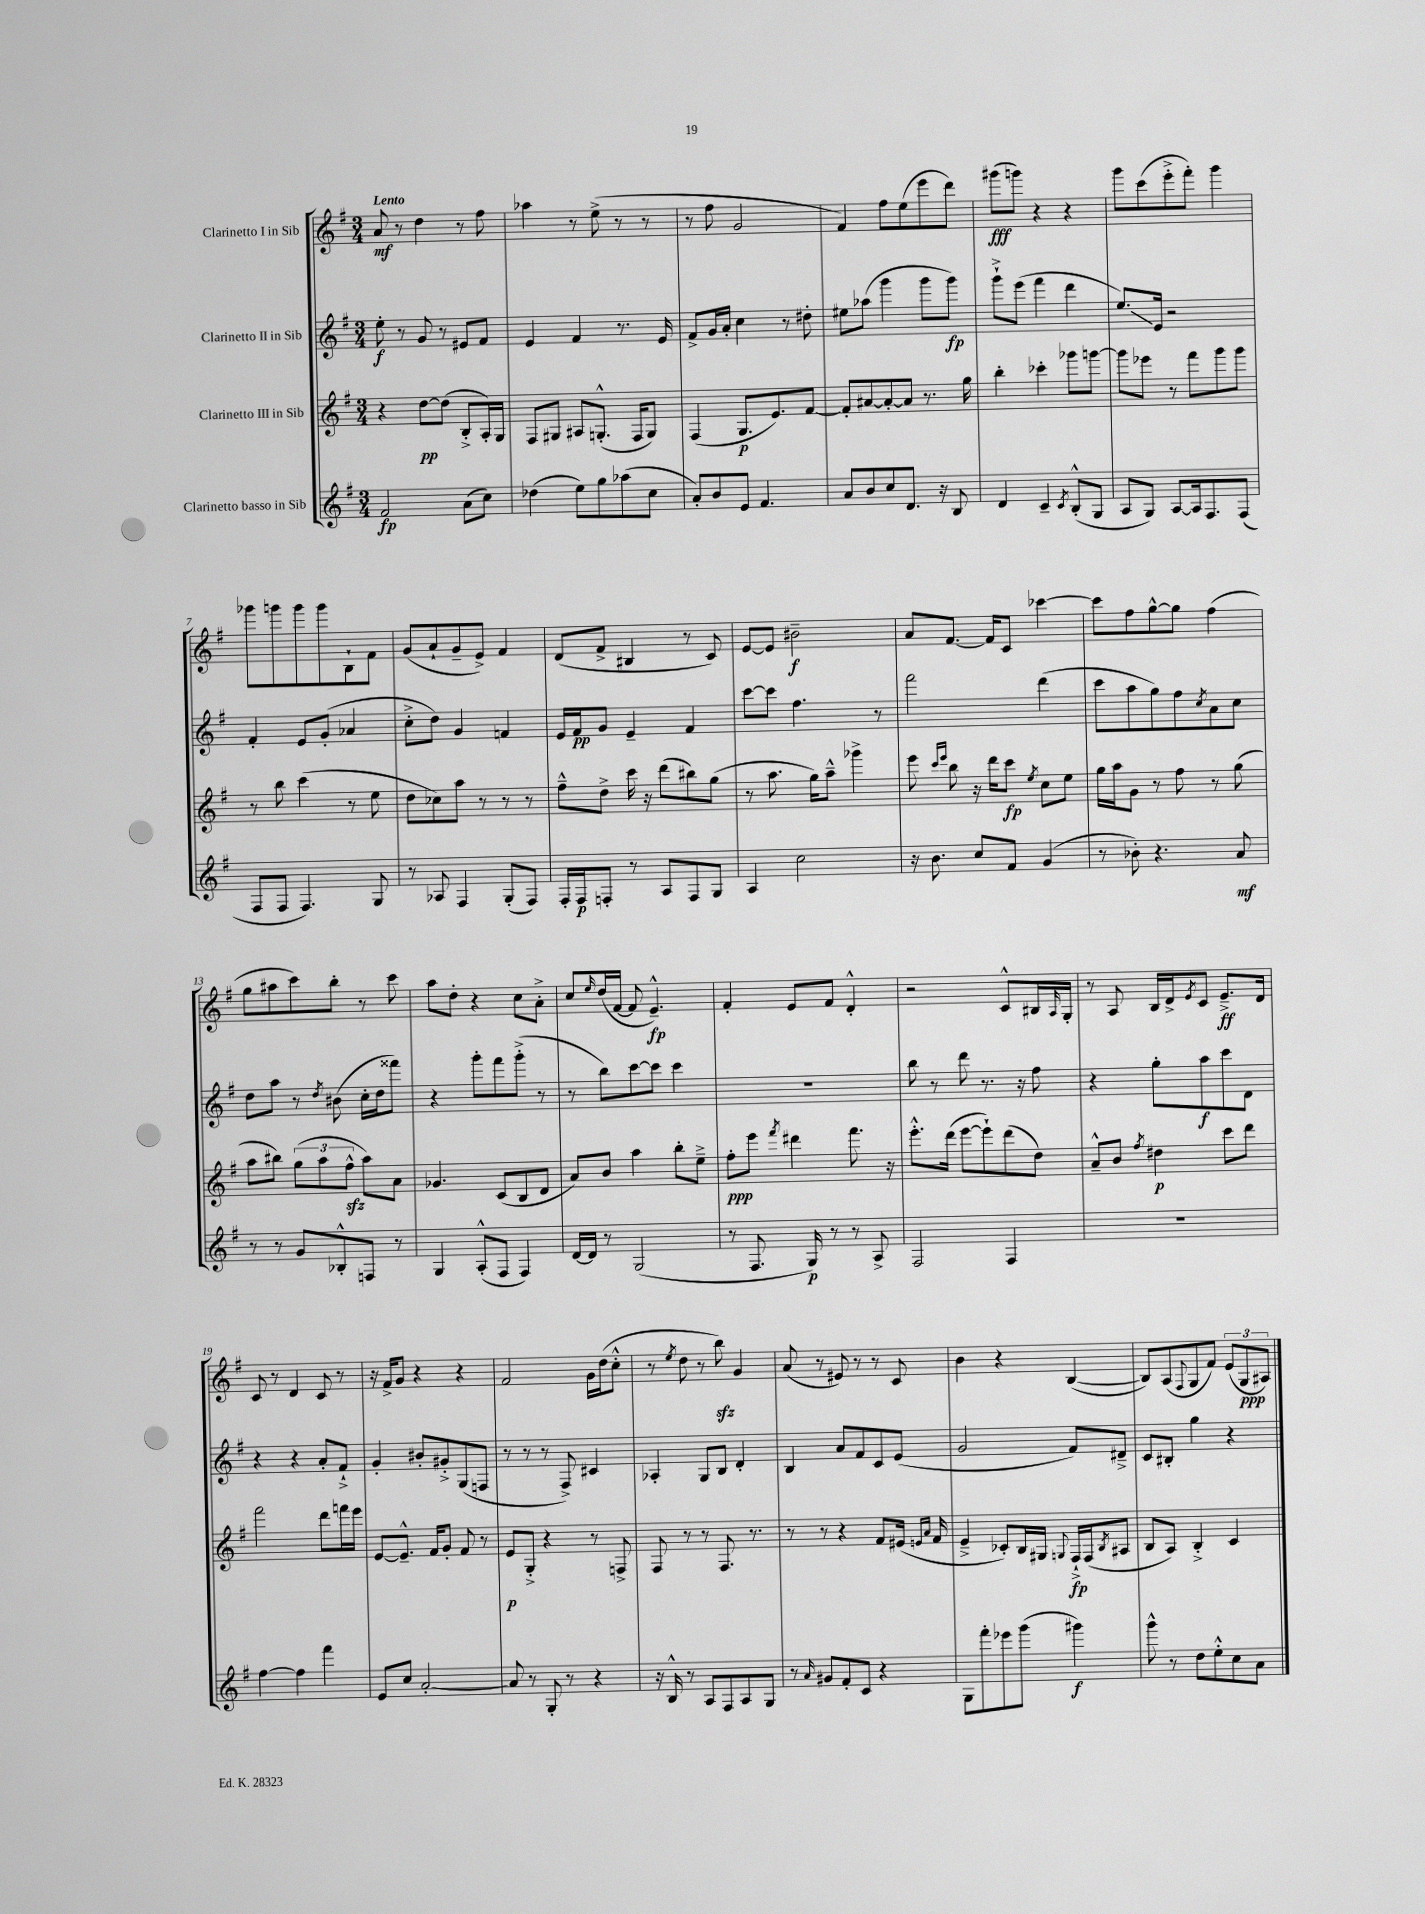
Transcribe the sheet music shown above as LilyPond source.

<<
\new StaffGroup <<
\new Staff = "s0" \with { instrumentName = "Clarinetto I in Sib" } {
    \clef treble \key g \major \numericTimeSignature \time 3/4 \tempo "Lento"
    a'8\mf r8 d''4 r8 fis''8 |
    aes''4 r8 e''8->( r8 r8 |
    r8 fis''8 g'2 |
    fis'4) fis''8 e''8( e'''8 d'''8) |
    gis'''8\fff( g'''8) r4 r4 |
    g'''8 c'''8( e'''8-.-> fis'''8-.) g'''4 |
    ges'''8 g'''8 g'''8 g'''8 b8-! fis'8 |
    g'8( a'8-! g'8-- e'8->) fis'4 |
    d'8( fis'8-> bis4 r8 c'8) |
    e'8~ e'8 bis'2--\f |
    a'8 fis'8.~ fis'16 c'8 ces'''4~ |
    ces'''8 fis''8 g''8~-^ g''8 fis''4( |
    g''8 ais''8 c'''8) b''8-. r8 c'''8 |
    a''8 d''8-. r4 c''8 a'8-.-> |
    c''8 \grace { e''16 } d''16( fis'16~ fis'8 e'4.---^\fp) |
    fis'4-. e'8 fis'8 d'4-.-^ |
    r2 c'8-^ bis16 \grace { a16 } g16-. |
    r8 a8 b16 d'16-> \acciaccatura { e'8 } c'8 e'8.--->\ff d'16 |
    c'8 r8 d'4 c'8 r8 |
    r16 fis'16-> g'8 r4 r4 |
    fis'2 g'16 d''16( c''8-.-^ |
    r8 \acciaccatura { e''8 } d''8 r8 b''8\sfz) g'4 |
    a'8( r8 eis'8) r8 r8 c'8 |
    b'4 r4 b4~( |
    b8) a8( \appoggiatura { fis8 } g8 fis'8) \tuplet 3/2 { e'8( g8\ppp ais8) } \bar "|." |
}
\new Staff = "s1" \with { instrumentName = "Clarinetto II in Sib" } {
    \clef treble \key g \major \numericTimeSignature \time 3/4
    e''8-.\f r8 g'8 r8 eis'8 fis'8 |
    e'4 fis'4 r8. e'16 |
    fis'8-> g'16 a'16-. c''4 r8 dis''8-. |
    eis''8 aes''8( g'''4 g'''8 g'''8\fp) |
    g'''8-!-> e'''8( fis'''4 d'''4 |
    e''8.\glissando) e'16 r2 |
    fis'4-. e'8 g'8-.( aes'4 |
    c''8-.-> d''8) g'4 f'4 |
    e'16 fis'16\pp g'8 e'4-- fis'4 |
    c'''8~ c'''8 fis''4. r8 |
    fis'''2 d'''4( |
    c'''8 a''8 g''8) fis''8 \acciaccatura { c''8 } a'8 c''8 |
    d''8 a''8 r8 \acciaccatura { d''8 } bis'8( c''16-. d''16 fisis'''8) |
    r4 g'''8-. fis'''8 g'''8-.->( r8 |
    r8 b''8) c'''8~ c'''8 c'''4 |
    R2. |
    b''8 r8 d'''8 r8. r16 fis''8 |
    r4 g''8-. a''8\f c'''8 d'8 |
    r4 r4 a'8-. fis'8-!-> |
    g'4-. bis'8-. gis'8-.-> g8( f8 |
    r8 r8 r8 fis8->) cis'4 |
    aes4-. g8 b8 d'4-. |
    b4 a'8 fis'8 c'8 e'8( |
    g'2 fis'8) dis'8---> |
    c'8 bis8-. g''4 r4 \bar "|." |
}
\new Staff = "s2" \with { instrumentName = "Clarinetto III in Sib" } {
    \clef treble \key g \major \numericTimeSignature \time 3/4
    r4 d''8~\pp d''8( b8-.-> a16-.) g16 |
    fis8 gis8 ais8 g8.-.-^( fis16 g8) |
    fis4( g8.\p e'8.) fis'8~ |
    fis'8-. ais'8~ ais'8~-. ais'8 r8. g''16 |
    b''4-. ces'''4-. ges'''8 g'''8~ |
    g'''8 ees'''8 r8 fis'''8 g'''8 g'''8 |
    r8 b''8 c'''4( r8 e''8 |
    d''8 ces''8) a''8 r8 r8 r8 |
    fis''8---^ d''8-> c'''16 r16 d'''8( bis''8) g''8( |
    r8 a''8. g''16) a''8---^ ges'''4-> |
    e'''8 \grace { c'''16 e'''16 } b''8 r16 d'''16 c'''8\fp \acciaccatura { e''8 } c''8 e''8 |
    g''16 a''16 g'8 r8 fis''8 r8 g''8( |
    a''8 bis''8) \tuplet 3/2 { g''8( a''8 fis''8-^\sfz } a''8) a'8 |
    ges'4. c'8( b8 d'8 |
    a'8) b'8 a''4 b''8-. e''8---> |
    fis''8-.\ppp e'''8 \acciaccatura { fis'''8 } dis'''4 fis'''8. r16 |
    e'''8.-.-^ d'''16( e'''8~ e'''8-!) d'''8( d''8) |
    a'8---^ b'8 \acciaccatura { fis''8 } dis''4\p c'''8 d'''8 |
    fis'''2 d'''8 f'''16 e'''16 |
    e'8~ e'8.---^ fis'16 g'8-. fis'8 r8 |
    e'8\p g8-.-> r4 r8 f8-> |
    fis8 r8 r8 fis8. r8. |
    r8 r8 r4 fis'8 eis'16( \grace { e'16 a'16 } fis'16 |
    e'4---> ces'8-.) b16 gis16 \appoggiatura { g8 } fis16-!->\fp fis16( \acciaccatura { b8 } ais8 |
    b8 a8) b4-.-> c'4 \bar "|." |
}
\new Staff = "s3" \with { instrumentName = "Clarinetto basso in Sib" } {
    \clef treble \key g \major \numericTimeSignature \time 3/4
    fis'2\fp a'8( c''8) |
    des''4( e''8) g''8 aes''8( c''8 |
    a'8-.) b'8 e'8 fis'4. |
    a'8 b'8 c''8 d'8. r16 b8 |
    d'4 c'4-- \acciaccatura { c'8 } b8-.-^( g8 |
    a8 g8) a8~ a16 fis8. fis8( |
    fis8 fis8 fis4.) g8 |
    r8 aes8 fis4 g8-.( fis8) |
    fis16-. fis16\p f8-. r8 a8 f8 g8 |
    a4 c''2 |
    r16 b'8. c''8 fis'8 g'4( |
    r8 bes'8-.) r4. a'8\mf |
    r8 r8 g'8 bes8-.-^ f8 r8 |
    g4 a8-.-^( fis8 fis4) |
    d'16~ d'16 r8 g2( |
    r8 fis8. g16\p) r8 r8 a8-> |
    fis2 fis4 |
    R2. |
    fis''4~ fis''4 fis'''4 |
    e'8 c''8 a'2~-. |
    a'8 r8 g8-. r8 r4 |
    r16 b16-^ r8 a8 fis8 a8 g8 |
    r8 \grace { a'16 } gis'8 fis'8-. c'8 r4 |
    g8 fis'''8-. ees'''8 g'''8( gis'''4\f) |
    g'''8-^ r8 d''8 e''8-.-^ c''8 a'8 \bar "|." |
}
>>
>>
